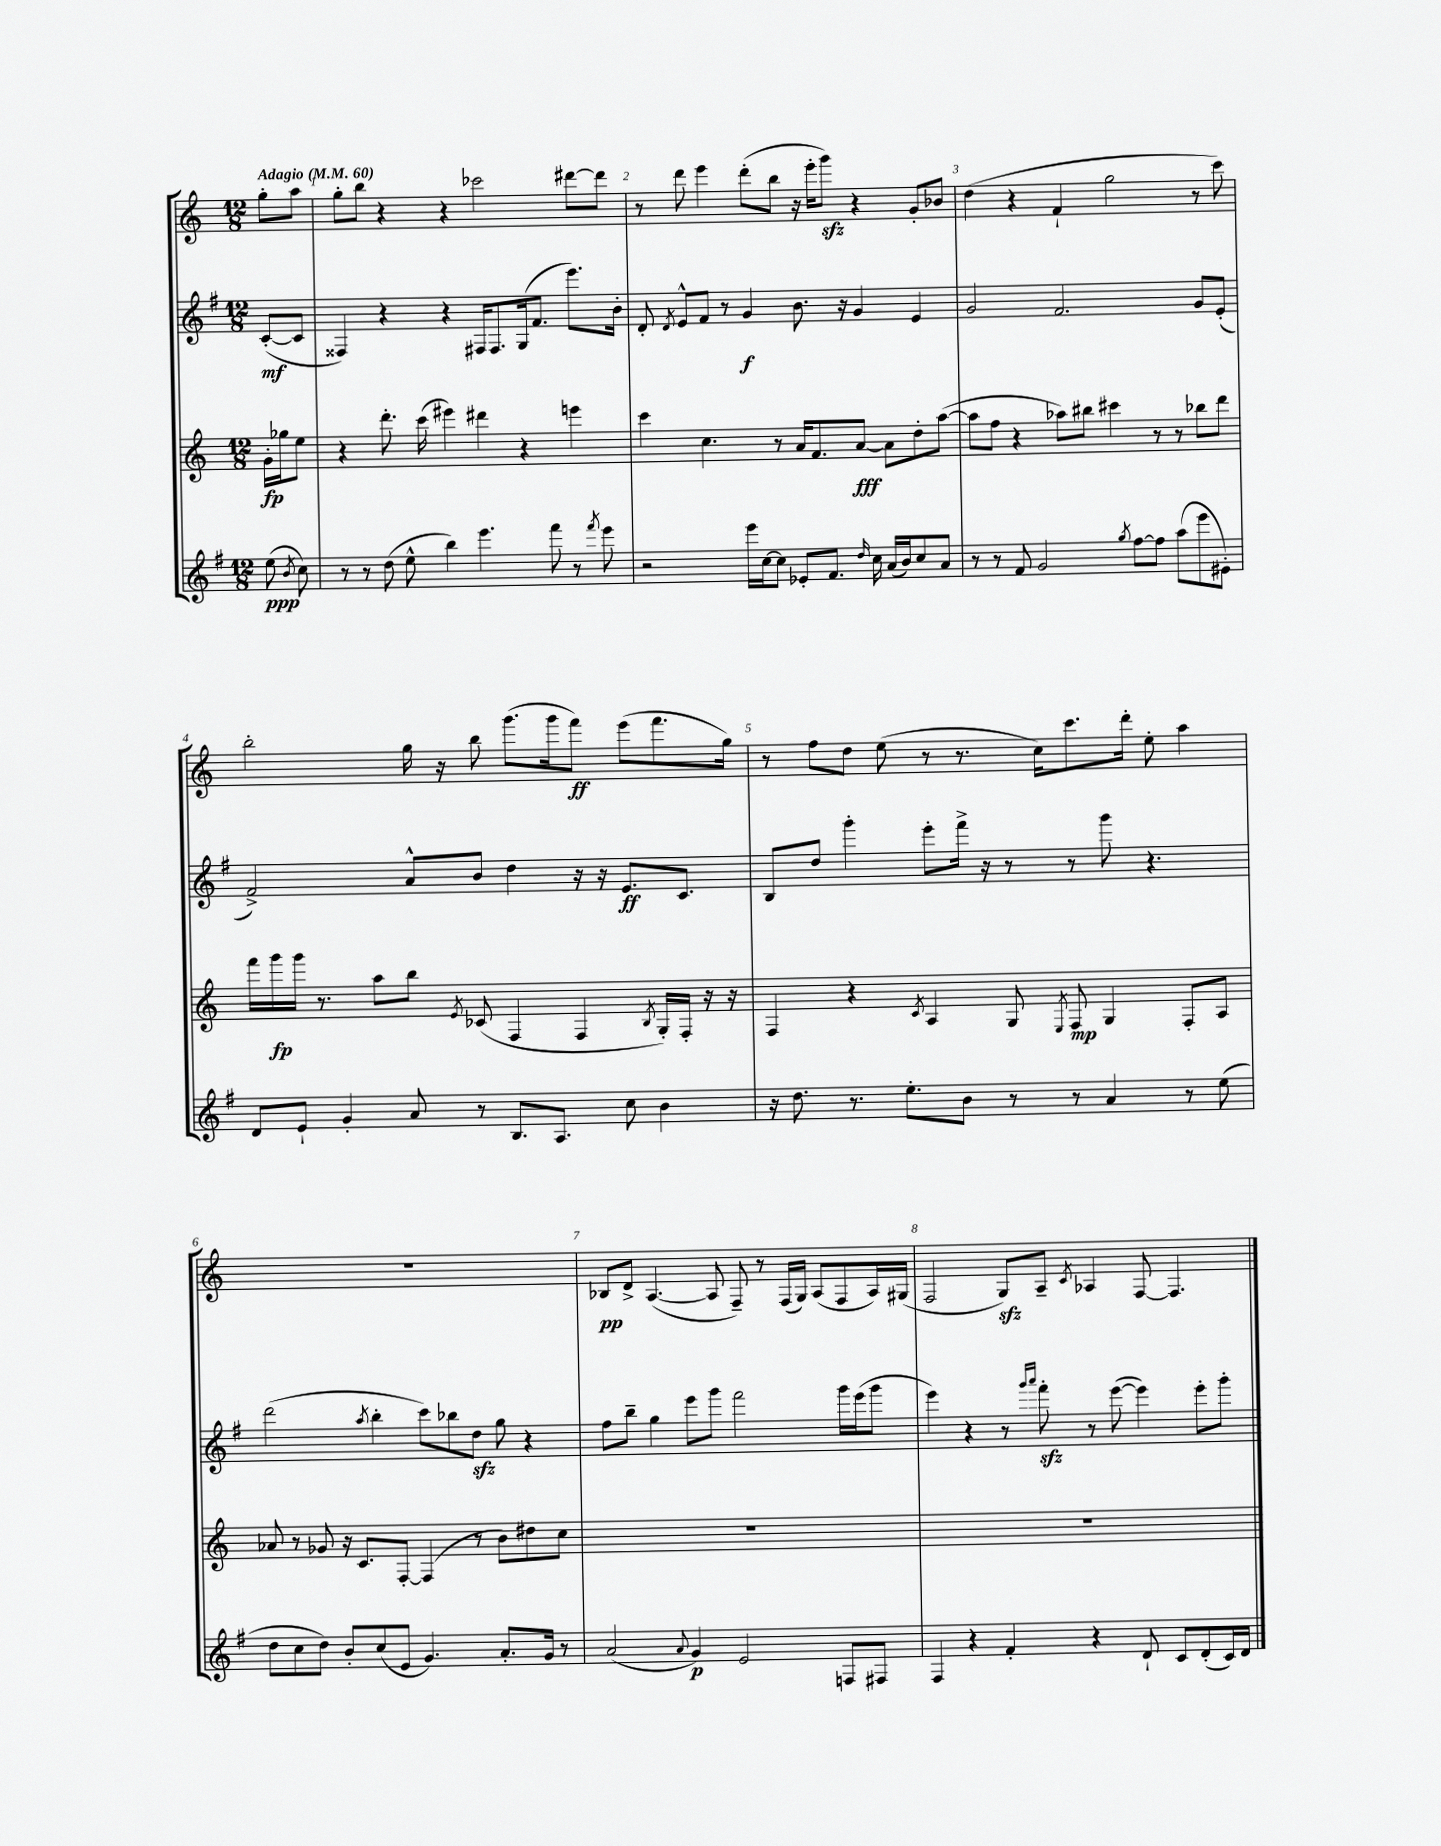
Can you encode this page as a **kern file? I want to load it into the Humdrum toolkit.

**kern	**dynam	**kern	**dynam	**kern	**dynam	**kern	**dynam
*part4	*part4	*part3	*part3	*part2	*part2	*part1	*part1
*staff4	*staff4	*staff3	*staff3	*staff2	*staff2	*staff1	*staff1
*clefG2	*	*clefG2	*	*clefG2	*	*clefG2	*
*k[f#]	*	*k[]	*	*k[f#]	*	*k[]	*
*M12/8	*	*M12/8	*	*M12/8	*	*M12/8	*
*MM60	*	*MM60	*	*MM60	*	*MM60	*
=	=	=	=	=	=	=	=
!	!	!	!	!	!	!LO:TX:a:B:t=Adagio	!
(8ee\	ppp	16g'\LL	fp	([8c'/L	mf	8gg'\L	.
.	.	16gg-X\J	.	.	.	.	.
8qb/	.	.	.	.	.	.	.
8cc\)	.	8ee\J	.	8c/J]	.	8aa\J	.
=1	=1	=1	=1	=1	=1	=1	=1
8r	.	4r	.	4F##X/)	.	8gg'\L	.
8r	.	.	.	.	.	8bb\J	.
(8dd\	.	8.ddd'\	.	4r	.	4r	.
8ee^^\	.	.	.	.	.	.	.
.	.	(16ccc\	.	.	.	.	.
4bb\)	.	4eee#X\)	.	4r	.	4r	.
4.eee\	.	4ddd#X\	.	16F#X/KL	.	2ccc-X\	.
.	.	.	.	8.F#/	.	.	.
.	.	4r	.	(16G/k	.	.	.
.	.	.	.	8.f#/J	.	.	.
8fff#\	.	.	.	.	.	.	.
8r	.	4eeen\	.	8.eee\L)	.	[8ddd#X\L	.
8qfff#/	.	.	.	.	.	.	.
8eee\	.	.	.	.	.	8ddd#\J]	.
.	.	.	.	16b'\Jk	.	.	.
=2	=2	=2	=2	=2	=2	=2	=2
2r	.	4ccc\	.	8d'/	.	8r	.
.	.	.	.	8qd/	.	.	.
.	.	.	.	8e^^/L	.	8ddd\	.
.	.	4.cc\	.	8f#/J	.	4eee\	.
.	.	.	.	8r	.	.	.
16eee\LL	.	.	.	4g/	f	(8ddd'\L	.
[16cc\J	.	.	.	.	.	.	.
8cc\J]	.	8r	.	.	.	8bb\J	.
8e-X'/L	.	16a/KL	.	8.b\	.	16r	.
.	.	8.f/	.	.	.	16eee'\KL	.
8.f#/J	.	.	.	.	.	8gggzz\J)	.
.	.	.	.	16r	.	.	.
.	.	[8a/J	fff	4g/	.	4r	.
16qqdd/	.	.	.	.	.	.	.
16cc\	.	.	.	.	.	.	.
(16a/LL	.	8a\L]	.	.	.	.	.
16b/J)	.	.	.	.	.	.	.
8cc/	.	8dd'\	.	4e/	.	8g'/L	.
8a/J	.	([8aa\J	.	.	.	8b-X/J	.
=3	=3	=3	=3	=3	=3	=3	=3
8r	.	8aa\L]	.	2g/	.	(4dd\	.
8r	.	8ff\J	.	.	.	.	.
8f#/	.	4r	.	.	.	4r	.
2g/	.	.	.	.	.	.	.
.	.	8aa-X\L)	.	2.f#/	.	4f`/	.
.	.	8bb#X\J	.	.	.	.	.
.	.	4ccc#X\	.	.	.	2gg\	.
8qgg/	.	.	.	.	.	.	.
[8ff#\L	.	.	.	.	.	.	.
8ff#\J]	.	8r	.	.	.	.	.
(8aa\L	.	8r	.	.	.	.	.
8eee\	.	8bb-X\L	.	8g/L	.	8r	.
8e#X'\J)	.	8ddd\J	.	(8e'/J	.	8ccc\)	.
!!LO:LB:g=z
=4	=4	=4	=4	=4	=4	=4	=4
8d/L	.	16fff\LL	.	2f#^/)	.	2bb'\	.
.	.	16ggg\	fp	.	.	.	.
8e`/J	.	16ggg\JJ	.	.	.	.	.
.	.	8.r	.	.	.	.	.
4g'/	.	.	.	.	.	.	.
.	.	8aa\L	.	.	.	.	.
8a/	.	8bb\J	.	8a^^/L	.	16gg\	.
.	.	.	.	.	.	16r	.
.	.	8qe/	.	.	.	.	.
8r	.	(8c-X/	.	8b/J	.	8bb\	.
8.B/L	.	4F/	.	4dd\	.	(8.ggg\L	.
8.A/J	.	.	.	.	.	16ggg\k	.
.	.	4F/	.	16r	.	8fff\J)	ff
.	.	.	.	16r	.	.	.
8cc\	.	.	.	8.e/L	ff	(8eee\L	.
.	.	8qB/	.	.	.	.	.
4b\	.	16G'/LL)	.	.	.	8.fff\	.
.	.	16F'/JJ	.	8.c/J	.	.	.
.	.	16r	.	.	.	.	.
.	.	16r	.	.	.	16gg\Jk)	.
=5	=5	=5	=5	=5	=5	=5	=5
16r	.	4F/	.	8B/L	.	8r	.
8.dd\	.	.	.	.	.	.	.
.	.	.	.	8dd/J	.	8ff\L	.
8.r	.	4r	.	4ggg'\	.	8dd\J	.
.	.	.	.	.	.	(8ee\	.
8.ee'\L	.	.	.	.	.	.	.
.	.	8qc/	.	.	.	.	.
.	.	4A/	.	8eee'\L	.	8r	.
8b\J	.	.	.	16fff#^\Jk	.	8.r	.
.	.	.	.	16r	.	.	.
8r	.	8G/	.	8r	.	.	.
.	.	.	.	.	.	16cc\KL)	.
.	.	8qE/	.	.	.	.	.
8r	.	8F/	mp	8r	.	8.ccc\	.
4a/	.	4G/	.	8ggg\	.	.	.
.	.	.	.	.	.	16ddd'\Jk	.
.	.	.	.	4.r	.	8ee'\	.
8r	.	8F'/L	.	.	.	4aa\	.
(8ee\	.	8A/J	.	.	.	.	.
!!LO:LB:g=z
=6	=6	=6	=6	=6	=6	=6	=6
8dd\L	.	8a-X/	.	(2ddd\	.	1.r	.
8cc\	.	8r	.	.	.	.	.
8dd\J)	.	8g-X/	.	.	.	.	.
8b'/L	.	16r	.	.	.	.	.
.	.	8.c/L	.	.	.	.	.
.	.	.	.	8qaa/	.	.	.
(8cc/	.	.	.	4bb'\	.	.	.
8e/J	.	[8F'/J	.	.	.	.	.
4.g/)	.	(4F/]	.	8ccc\L)	.	.	.
.	.	.	.	8bb-X\	.	.	.
.	.	8r	.	8ddzz\J	.	.	.
8.a'/L	.	8b\L)	.	8gg\	.	.	.
.	.	8dd#X\	.	4r	.	.	.
16g/Jk	.	.	.	.	.	.	.
8r	.	8cc\J	.	.	.	.	.
=7	=7	=7	=7	=7	=7	=7	=7
(2a/	.	1.r	.	8ff#\L	.	8B-X/L	pp
.	.	.	.	8bb~\J	.	8d^/J	.
.	.	.	.	4gg\	.	([4.A/	.
8qqa/	.	.	.	.	.	.	.
4g/)	p	.	.	8eee\L	.	.	.
.	.	.	.	8ggg\J	.	8A/]	.
2e/	.	.	.	2fff#\	.	8F~/)	.
.	.	.	.	.	.	8r	.
.	.	.	.	.	.	(16F/LL	.
.	.	.	.	.	.	16G/JJ)	.
.	.	.	.	.	.	(8A/L	.
8Fn/L	.	.	.	16ggg\LL	.	8F/	.
.	.	.	.	(16eee\J	.	.	.
8F#X/J	.	.	.	8ggg\J	.	16A/L)	.
.	.	.	.	.	.	(16G#X/JJ	.
=8	=8	=8	=8	=8	=8	=8	=8
4F#/	.	1.r	.	4eee\)	.	2F/	.
4r	.	.	.	4r	.	.	.
4f#'/	.	.	.	8r	.	8Gzz/L)	.
.	.	.	.	16qqggg/LL	.	.	.
.	.	.	.	16qqaaa/JJ	.	.	.
.	.	.	.	8fff#zz'\	.	8A~/J	.
.	.	.	.	.	.	8qc/	.
4r	.	.	.	8r	.	4A-X/	.
.	.	.	.	([8eee\	.	.	.
8d`/	.	.	.	4eee\])	.	[8F/	.
8c/L	.	.	.	.	.	4.F/]	.
(8d'/	.	.	.	8eee'\L	.	.	.
16c/L)	.	.	.	8ggg'\J	.	.	.
16d/JJ	.	.	.	.	.	.	.
==	==	==	==	==	==	==	==
*-	*-	*-	*-	*-	*-	*-	*-
